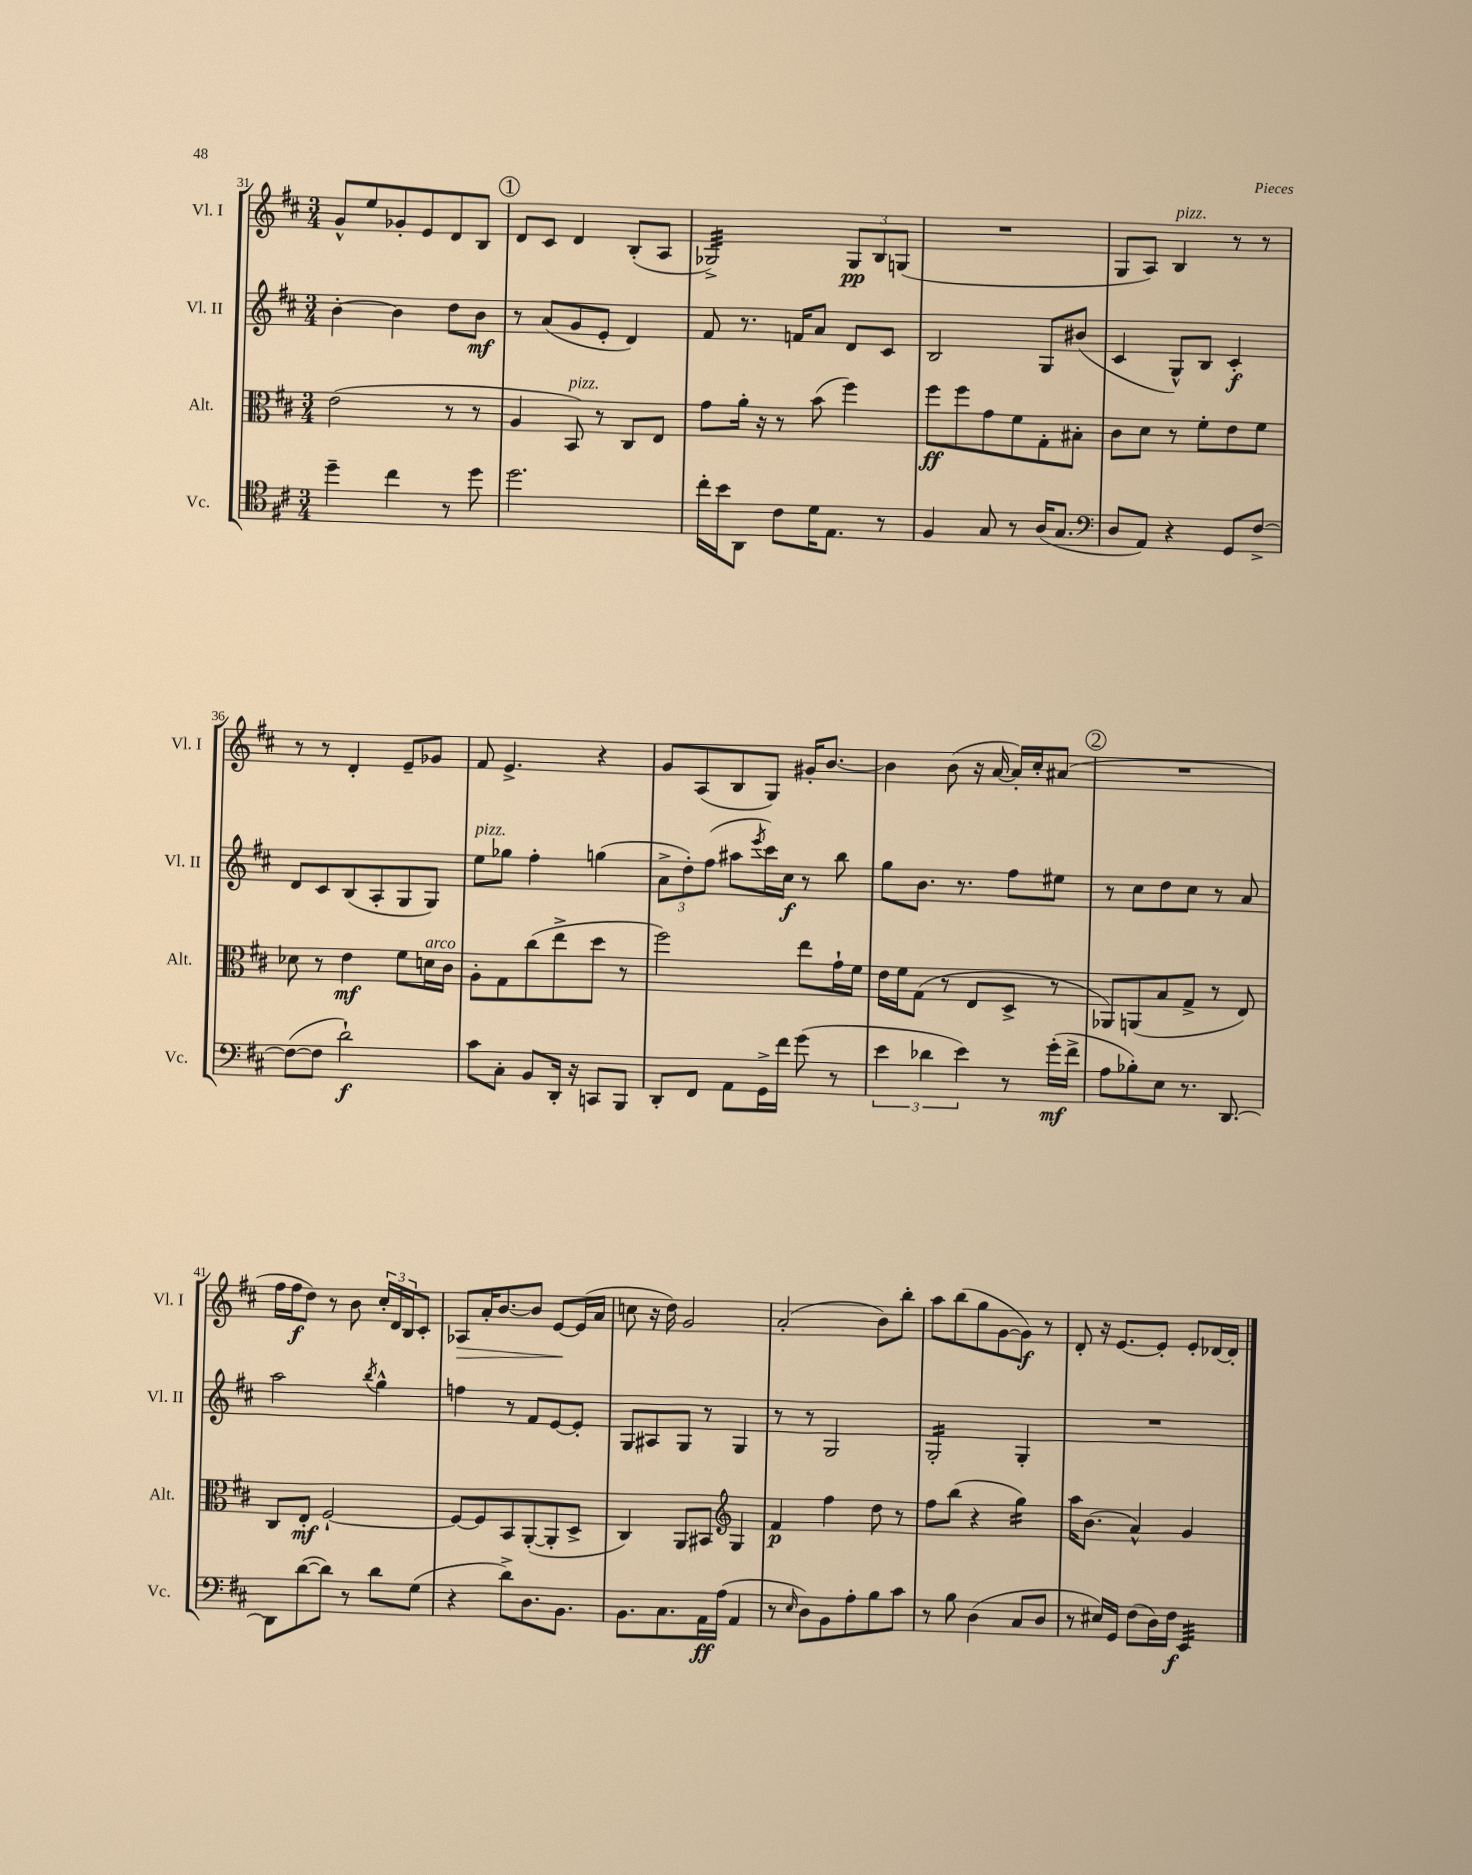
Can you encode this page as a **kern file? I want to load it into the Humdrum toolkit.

**kern	**kern	**kern	**kern
*staff4	*staff3	*staff2	*staff1
*clefC4	*clefC3	*clefG2	*clefG2
*k[f#c#]	*k[f#c#]	*k[f#c#]	*k[f#c#]
*M3/4	*M3/4	*M3/4	*M3/4
4dd~\	(2e\	[4b'\	8g^^/L
.	.	.	8ee/
4cc#\	.	4b\]	8g-'/
.	.	.	8e/
8r	8r	8dd\L	8d/
8dd\	8r	8b\J	8B/J
=	=	=	=
2.dd\	4A/	8r	8d/L
.	.	(8a/L	8c#/J
.	8BB/)	8g/	4d/
.	8r	8e'/J	.
.	8C#/L	4d/)	(8B'/L
.	8E/J	.	8A/J
=	=	=	=
16cc#'\LL	8g\L	8f#/	2G-^/)
16b\J	.	.	.
8AA\J	16a'\Jk	8.r	.
.	16r	.	.
8c#\L	8r	.	.
.	.	16f/LK	.
16d\K	(8b\	8a/J	.
8.E\J	.	.	.
.	4ff#\)	8d/L	12G-/L
.	.	.	12B/
8r	.	8c#/J	.
.	.	.	(12G/J
=	=	=	=
4F#/	8ff#\L	2B/	2.r
.	8ff#\	.	.
8G/	8g\	.	.
8r	8f#\	.	.
(16A/LK	8G'\	8G/L	.
8.G/J	.	.	.
.	8B#'\J	(8b#/J	.
=	=	=	=
*clefF4	*	*	*
8D/L	8c#\L	4c#/	8G/L
8AA/J)	8d\J	.	8A/J)
4r	8r	8G^^/L)	4B/
.	8f#'\L	8B/J	.
8GG/L	8e\	4c#'/	8r
[8F#^/J	8f#\J	.	8r
=	=	=	=
(8F#\_L	8d-\	8d/L	8r
8F#\]J	8r	8c#/	8r
2d`\)	4e\	(8B/	4d'/
.	.	8A'/	.
.	8f#\L	8G/	8e~/L
.	16d\L	8G/J)	8g-/J
.	16c#\JJ	.	.
=	=	=	=
8c#\L	8A'\L	8ee\L	8f#/
8C#'\J	8G\	8gg-\J	4.e^/
8BB/L	(8cc#\	4ff#'\	.
16DD'/Jk	8ee^\	.	.
16r	.	.	.
8CC/L	8dd\J	(4gg\	4r
8BBB/J	8r	.	.
=	=	=	=
8DD'/L	2ff#\)	12a^\L	8g/L
.	.	12dd'\)	.
8FF#/J	.	.	(8A/
.	.	(12ff#\J	.
8AA\L	.	8aa#\L	8B/
.	.	8qeee/	.
16GG^\L	.	16ccc#\L)	8G/J)
16f#\JJ	.	16cc#\JJ	.
(8g\	8ee\L	8r	16g#'/LK
.	.	.	[8.b/J
8r	16g`\L	8bb\	.
.	16f#\JJ	.	.
=	=	=	=
6e\	16e\LL	8gg\L	4b\]
.	16f#\J	.	.
.	(8G\J	8.b\J	.
6d-\	.	.	.
.	8r	.	(8b\
.	.	8.r	.
6e\)	.	.	.
.	8E/L	.	16r
.	.	.	[16a/
8r	8D^/J	8ff#\L	16a'/]LL)
.	.	.	16cc#'/J
(16g'\LL	8r	8ee#\J	(8a#/J
16f#^\JJ	.	.	.
=	=	=	=
8A\L	8AA-/L)	8r	2.r
8B-'\)	(8AA/	8cc#\L	.
8E\J	8B/	8dd\	.
8.r	8G^/J	8cc#\J	.
.	8r	8r	.
[8.DD/	.	.	.
.	8E/)	8a/	.
=	=	=	=
8DD\]L	8C#/L	2aa\	16ff#\LL
.	.	.	16ff#\J
([8d\	8E'/J	.	8dd\J)
8d\]J)	[2F#`/	.	8r
8r	.	.	8b\
.	.	8qbb/	.
8d\L	.	4gg^^\	24cc#'/LL
.	.	.	24d/
.	.	.	24B/J
(8G\J	.	.	8c#'/J
=	=	=	=
4r	8F#/_L	4ff\	8A-/L
.	8F#/]	.	16a'/K
.	.	.	[8.b/
8d^\L)	8BB/	8r	.
8.D\	([8AA'/	8f#/L	8b/]J
.	8AA'/]	[8e/	[8e/L
8.BB\J	.	.	.
.	8D^/J	8e'/]J	(16e/]L
.	.	.	16a/JJ
=	=	=	=
8.BB\L	4C#/)	8G/L	8cc\
.	.	8A#/	16r
8.C#\	.	.	16dd\)
.	8AA/L	8G/J	2g/
16AA\L	8BB#/J	8r	.
(16A\JJ	.	.	.
*	*clefG2	*	*
4AA/	4G/	4G/	.
=	=	=	=
8r	4f#/	8r	(2a'/
16qqE/	.	.	.
8D\L)	.	8r	.
8BB\	4ff#\	2G/	.
8A'\	.	.	.
8B\	8dd\	.	8b\L)
8c#\J	8r	.	8bb'\J
=	=	=	=
8r	8ff#\L	2G'/	8aa\L
8B\	(8bb\J	.	(8bb\
(4D\	4r	.	8gg\
.	.	.	[8g\
8C#/L	4gg\)	4G'/	8g\]J)
8D/J	.	.	8r
=	=	=	=
8r	16aa\LK	2.r	8d'/
.	(8.b\J	.	.
16E#/LL)	.	.	16r
16GG/JJ	.	.	[8.e/L
(8F#\L	4a^^/)	.	.
16D\L)	.	.	8e'/]J
16F#\JJ	.	.	.
4EE/	4g/	.	8e'/L
.	.	.	[16d-/L
.	.	.	16d-'/]JJ
==	==	==	==
*-	*-	*-	*-
